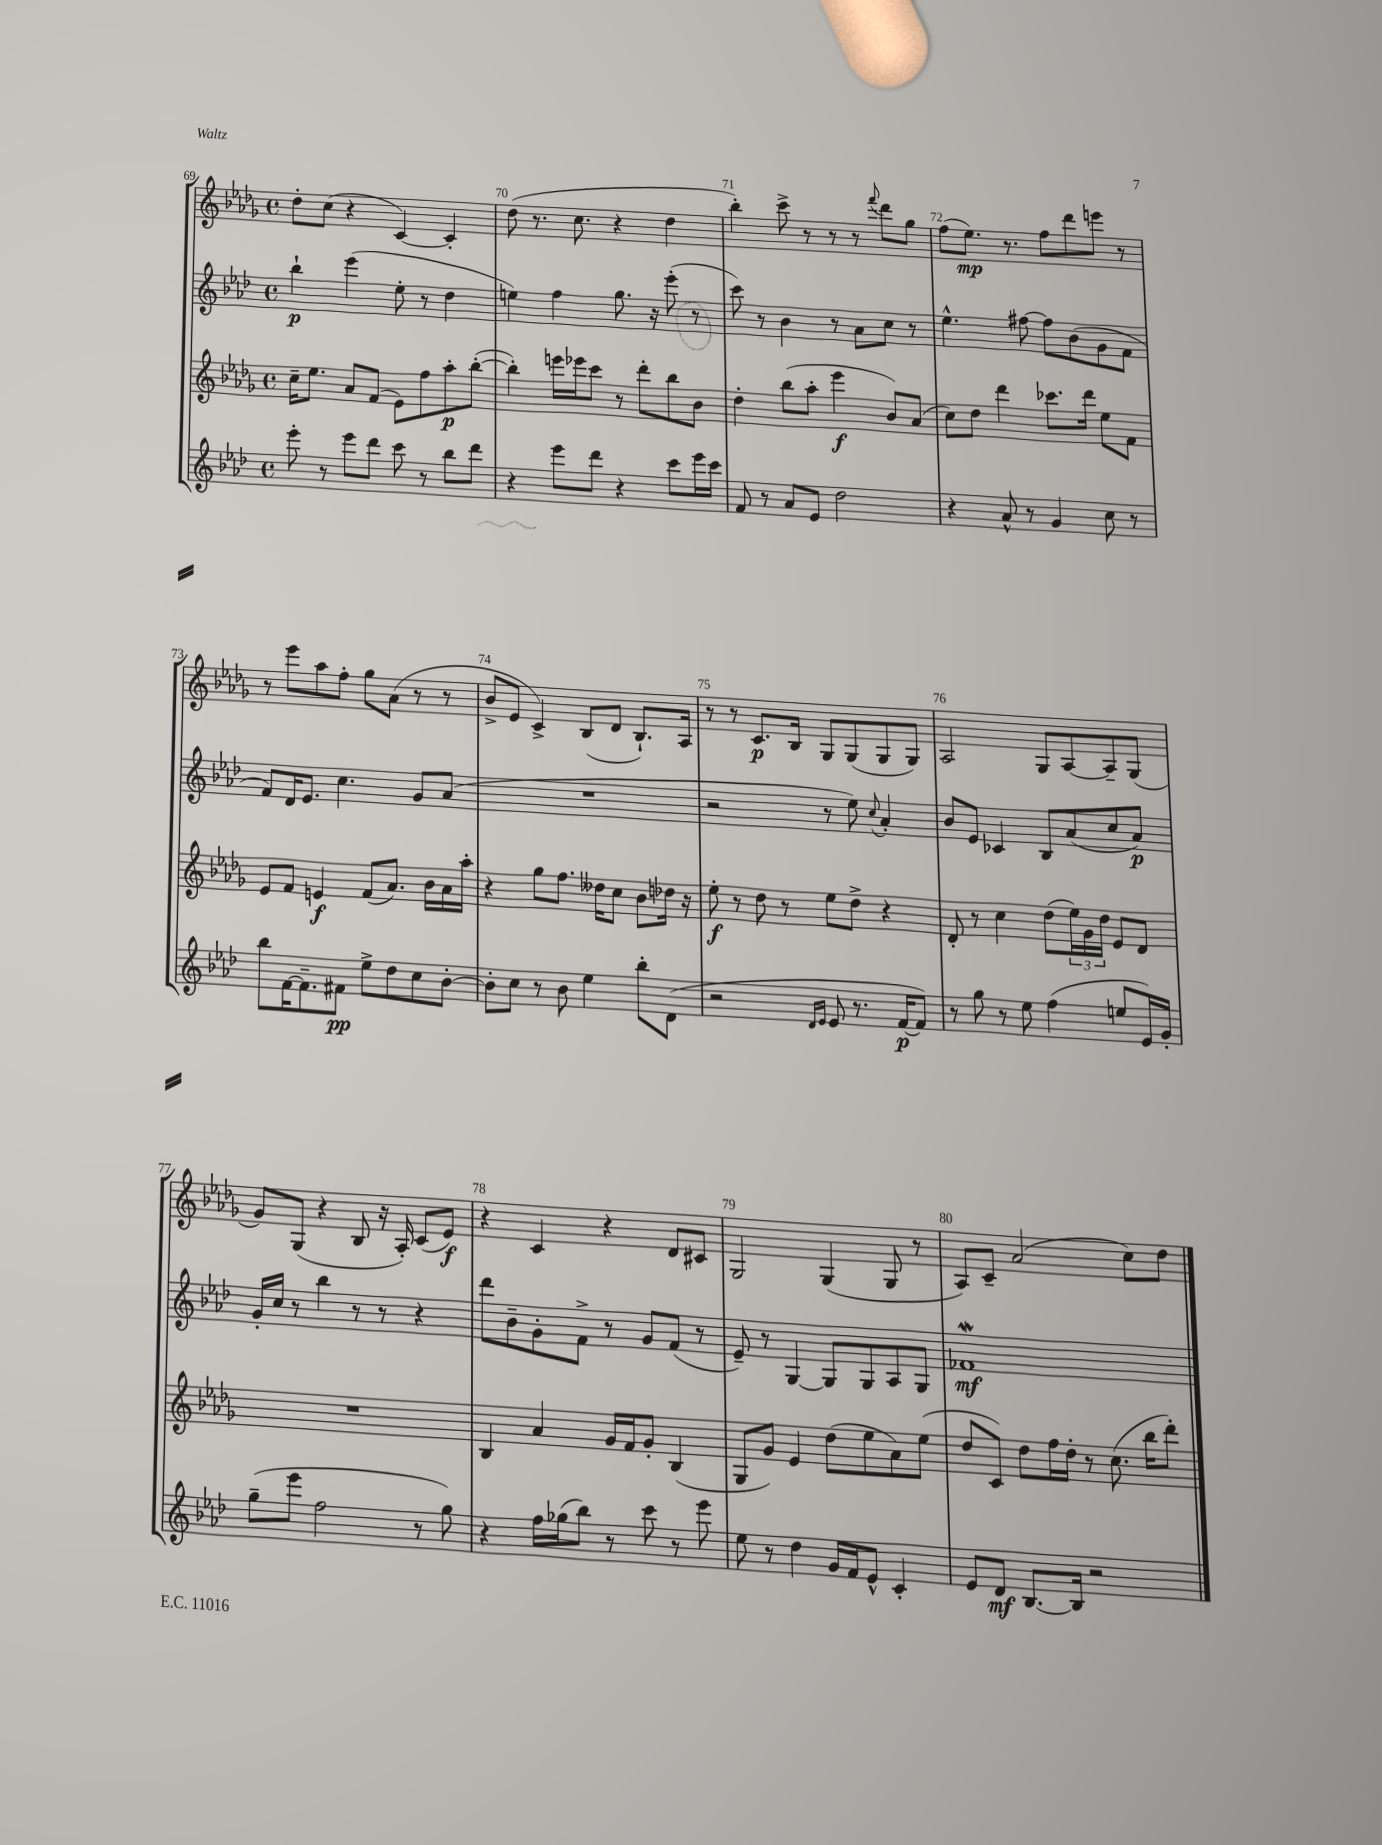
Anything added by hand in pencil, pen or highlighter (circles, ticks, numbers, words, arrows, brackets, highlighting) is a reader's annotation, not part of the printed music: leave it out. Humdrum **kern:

**kern	**kern	**kern	**kern
*staff4	*staff3	*staff2	*staff1
*clefG2	*clefG2	*clefG2	*clefG2
*k[b-e-a-d-]	*k[b-e-a-d-g-]	*k[b-e-a-d-]	*k[b-e-a-d-g-]
*M4/4	*M4/4	*M4/4	*M4/4
*met(c)	*met(c)	*met(c)	*met(c)
8eee-'	16cc~	4bb-`	8dd-'
.	8.ee-	.	.
8r	.	.	(8cc
8eee-	8a-	(4eee-	4r
8ddd-	(8f	.	.
8ccc	8e-)	8ee-'	[4c)
8r	8ff	8r	.
8bb-	8aa-'	4dd-	4c']
8ddd-	([8bb-'	.	.
=	=	=	=
4r	4bb-'])	4ee)	(8dd-
.	.	.	8.r
8eee-	16eee	4ff	.
.	16eee-	.	8.cc
8ddd-	8ccc	.	.
4r	8r	8.gg	4r
.	8ddd-'	.	.
.	.	16r	.
8ccc	8bb-	(8eee-'	4dd-
16eee-	8b-	8r	.
16ccc	.	.	.
=	=	=	=
8f	4dd-'	8ccc)	4bb-')
8r	.	8r	.
8a-	(8bb-	4b-	8ccc^
8e-	8aa-'	.	8r
2dd-	4eee-	8r	8r
.	.	8a-	8r
.	.	.	8qqfff
.	8b-)	8cc	8ddd-
.	(8a-	8r	8gg-
=	=	=	=
4r	8cc)	4.ee-^^	(8ff
.	8dd-	.	8.ee-)
8a-^^	4ddd-	.	.
.	.	.	8.r
8r	.	[8ff#	.
4g	8.ccc-	8ff#]	8ff
.	.	(8b-	8ddd-
.	16ddd-	.	.
8cc	8ee-	8g	8eee
8r	8f	8f	8r
=	=	=	=
8bb-	8e-	8f)	8r
[16f	8f	16d-	8eee-
8.f~]	.	8.e-	.
.	4e	.	8aa-
8f#	.	4.cc	8ff'
8ee-^	(8f	.	8gg-
8dd-	8.a-)	.	(8a-
8cc	.	8g	8r
.	16b-	.	.
[8b-'	16a-	(8a-	8r
.	16aa-'	.	.
=	=	=	=
8b-']	4r	1r	8b-^
8cc	.	.	8e-
8r	8gg-	.	4c^)
8b-	8.ff	.	.
4ee-	.	.	(8B-
.	16dd--	.	.
.	8cc	.	8d-
8bb-'	8b-	.	8.B-`)
(8d-	16dd-	.	.
.	16r	.	16A-
=	=	=	=
2r	8ee-'	2r	8r
.	8r	.	8r
.	8dd-	.	8.c
.	8r	.	.
.	.	.	16B-
16qqd-	.	.	.
16qqe-	.	.	.
8e-	8ee-	8r	8G-
8.r	8dd-^	8ee-)	(8G-
.	.	8qqcc	.
.	4r	4a-'	8G-
[16f	.	.	.
8f])	.	.	8G-)
=	=	=	=
8r	8d-'	8b-	2A-
8gg	8r	8e-	.
8r	4cc	4c-	.
8ee-	.	.	.
(4ff	(8dd-	8B-	8G-
.	24ee-)	(8a-	[8A-
.	24g-	.	.
.	24dd-	.	.
8ee	8e-	8cc	8A-~]
16e-)	8d-	8a-)	(8G-
16g'	.	.	.
=	=	=	=
(8gg~	1r	16g'	8g-)
.	.	16cc	.
8eee-	.	8r	(8G-
2ff	.	4bb-	4r
.	.	8r	8B-
.	.	8r	16r
.	.	.	16A-')
8r	.	4r	(8c
8gg)	.	.	8e-)
=	=	=	=
4r	4B-	8ddd-	4r
.	.	8b-~	.
16ff	4a-	8g'	4c
(16gg-	.	.	.
8bb-)	.	8f^	.
8r	16g-	8r	4r
.	16f	.	.
8ccc	8g-'	8g	.
8r	(4B-	(8f	8d-
8eee-	.	8r	8c#
=	=	=	=
8ee-	8G-	8e-~)	2G-
8r	8g-)	8r	.
4dd-	4e-	[4G	.
16g	(8dd-	8G]	(4G-
16f	.	.	.
8e-^^	8ee-	8G	.
4c'	8a-)	8A-	8G-
.	(8ee-	8G	8r
=	=	=	=
8e-	8dd-	1f-	8A-)
8d-	8c)	.	8c~
[8.B-	8dd-	.	(2a-
.	16ff	.	.
16B-]	16dd-'	.	.
2r	8r	.	.
.	(8.cc	.	.
.	.	.	8cc)
.	16bb-	.	.
.	8ddd-')	.	8dd-
==	==	==	==
*-	*-	*-	*-
